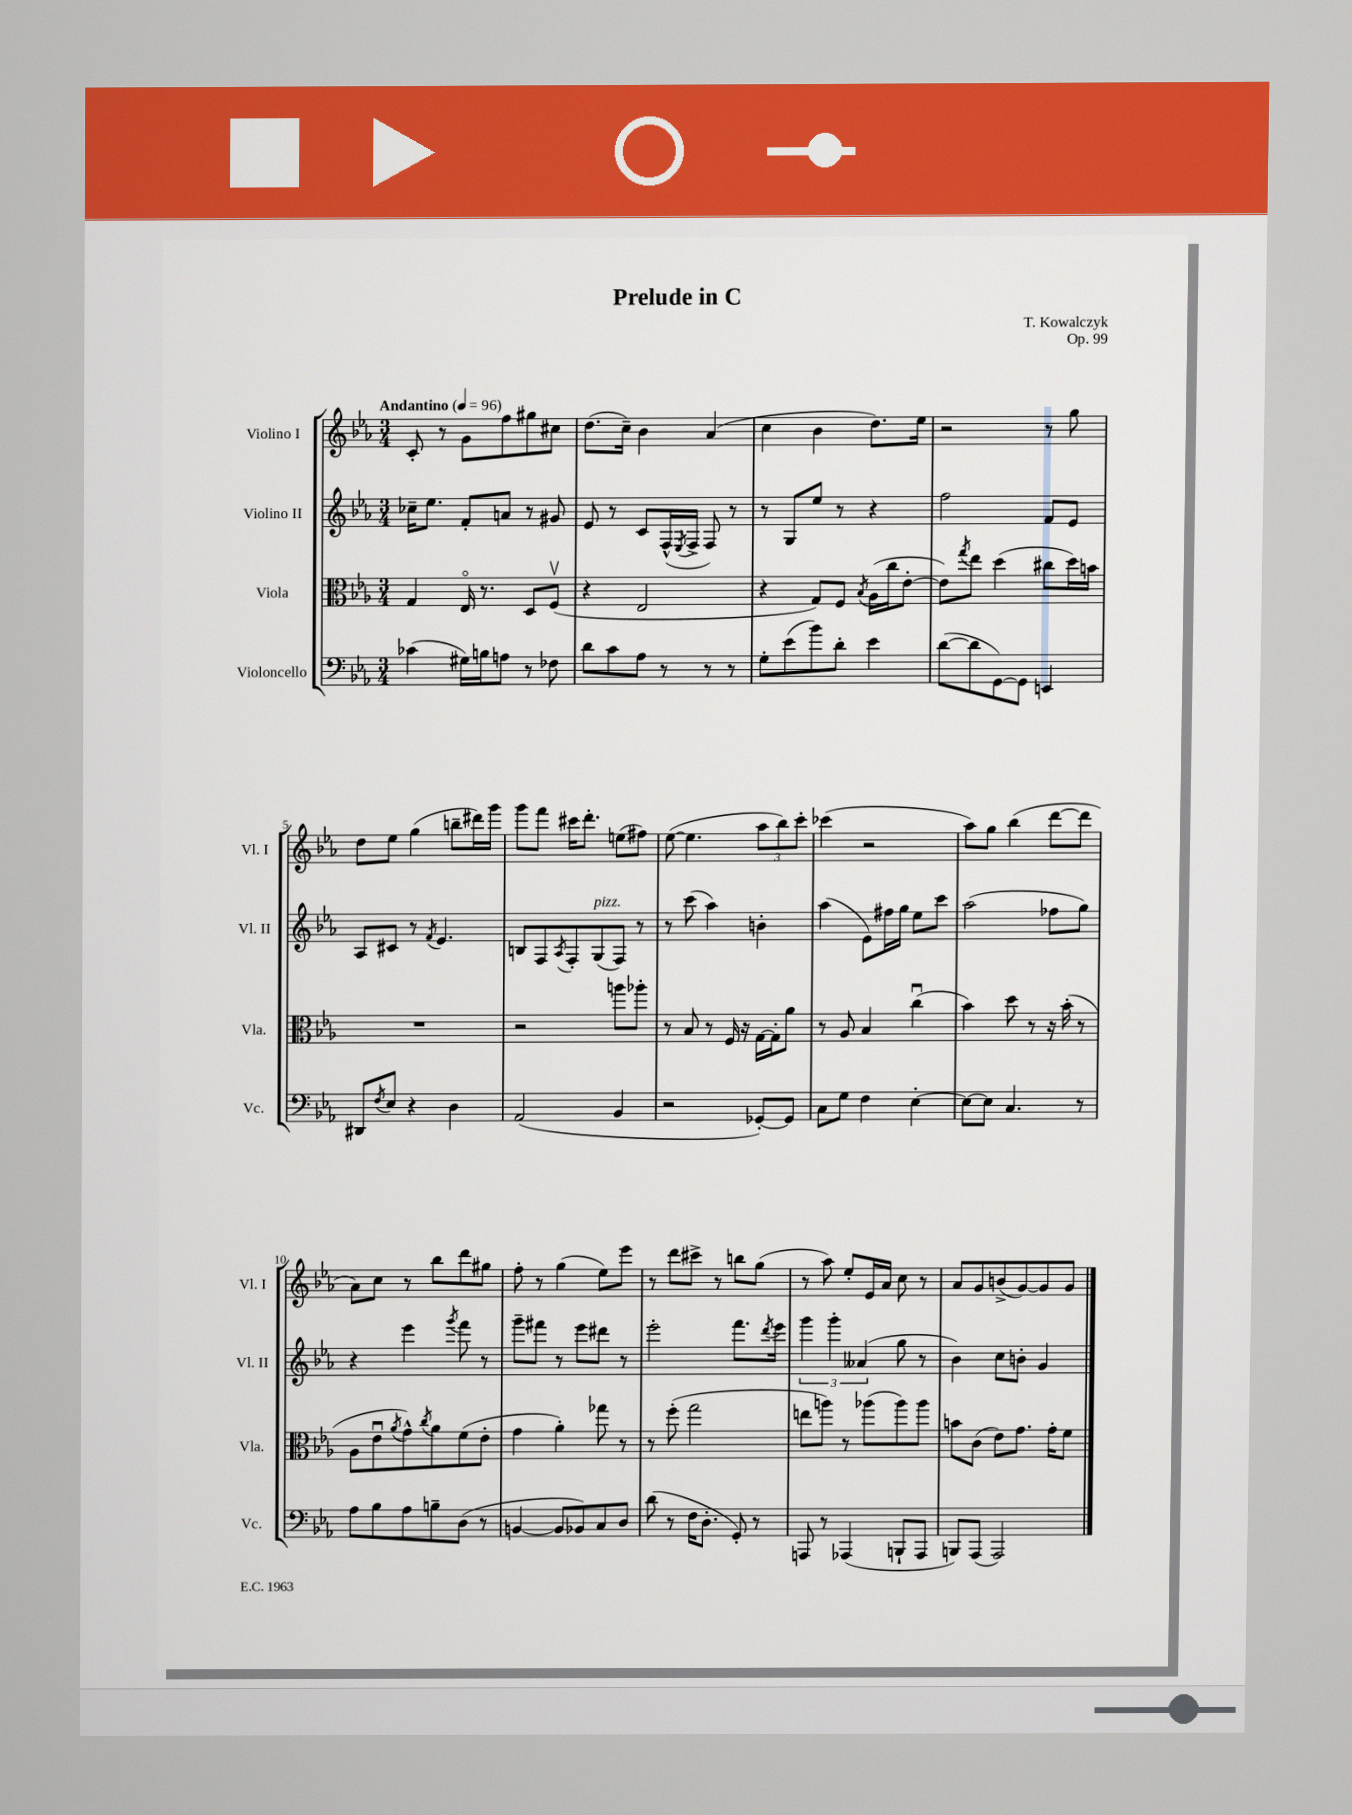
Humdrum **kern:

**kern	**kern	**kern	**kern
*part4	*part3	*part2	*part1
*staff4	*staff3	*staff2	*staff1
*I"Violoncello	*I"Viola	*I"Violino II	*I"Violino I
*I'Vc.	*I'Vla.	*I'Vl. II	*I'Vl. I
*clefF4	*clefC3	*clefG2	*clefG2
*k[b-e-a-]	*k[b-e-a-]	*k[b-e-a-]	*k[b-e-a-]
*M3/4	*M3/4	*M3/4	*M3/4
*MM96	*MM96	*MM96	*MM96
=1	=1	=1	=1
!	!	!	!LO:TX:a:B:t=Andantino
(4c-X\	4G/	16cc-X~\KL	8c'/
.	.	8.ee-\J	.
.	.	.	8r
16G#X\LL)	16E-/	8f'/L	8g\L
16Bn\J	8.r	.	.
8An\J	.	8an/J	8ff\
8r	8D/L	8r	8gg#X\
8F-X\	(8Fv/J	8g#X/	8cc#X\J
=2	=2	=2	=2
8d\L	4r	8e-/	(8.dd\L
8c\	.	8r	.
.	.	.	16cc~\Jk)
8A-\J	2E-/	8c/L	4b-\
8r	.	(16F^^/L	.
.	.	8qE-/	.
.	.	16F^/JJ	.
8r	.	8F/)	(4a-/
8r	.	8r	.
=3	=3	=3	=3
8G'\L	4r	8r	4cc\
(8e-\	.	8G/L	.
8b-\)	8G/L)	8ee-/J	4b-\
8d'\J	8F/J	8r	.
.	8qB-/	.	.
4e-\	(16A-\LL	4r	8.dd\L)
.	16cc\J	.	.
.	[8e-'\J	.	.
.	.	.	16ee-\Jk
=4	=4	=4	=4
([8d\L	8e-\L])	2ff\	2r
.	8qgg/	.	.
8d\]	8ee-\J	.	.
[8GG\)	(4dd\	.	.
8GG\J]	.	.	.
4EEn/	8cc#X\L	8f/L	8r
.	16dd\L)	8e-/J	8gg\
.	16bn\JJ	.	.
!!LO:LB:g=z
=5	=5	=5	=5
8DD#X/L	2.r	8A-/L	8dd\L
8qF/	.	.	.
8E-/J	.	8c#X/J	8ee-\J
4r	.	8r	(4gg\
.	.	8qf/	.
.	.	4.e-/	.
4D\	.	.	8bbn~\L
.	.	.	16ddd#X\L)
.	.	.	16ggg\JJ
=6	=6	=6	=6
(2AA-/	2r	8Bn/L	8ggg\L
.	.	8F/	8fff\J
.	.	8qA-/	.
.	.	8F'/	16ccc#X\KL
.	.	.	8.ddd'\J
!	!	!LO:TX:a:i:t=pizz.	!
.	.	(8G/	.
4BB-/	8aan\L	8F/J)	(8een\L
.	8aa-X'\J	8r	8ff#X\J)
=7	=7	=7	=7
2r	8r	8r	([8ee-\
.	8B-/	(8ccc\	4.ee-\]
.	8r	4aa-\)	.
.	16F/	.	.
.	16r	.	.
[8GG-X'/L)	[16G\LL	4bn'\	12aa-\L
.	16G'\J]	.	.
.	.	.	12bb-\)
8GG-/J]	8a-\J	.	.
.	.	.	12ccc'\J
=8	=8	=8	=8
8C\L	8r	(4aa-\	(4ccc-X\
8G\J	8A-/	.	.
4F\	4B-/	8e-\L)	2r
.	.	16ff#X\L	.
.	.	16gg\JJ	.
[4E-'\	(4ccu\	8ee-\L	.
.	.	8ccc\J	.
=9	=9	=9	=9
8E-\L_	4b-\)	(2aa-\	8aa-\L)
8E-\J]	.	.	8gg\J
4.C/	8dd\	.	(4bb-\
.	8r	.	.
.	16r	8ff-X\L	[8ddd\L
.	(16b-'\	.	.
8r	8r	8gg\J)	8ddd\J]
!!LO:LB:g=z
=10	=10	=10	=10
8A-\L	8A-\L	4r	8a-\L)
8B-\	8e-u\	.	8cc\J
.	8qa-/	.	.
8A-\	8g^^\)	4eee-\	8r
.	8qcc/	.	.
8Bn~\	8a-\	.	8bb-\L
.	.	8qggg/	.
(8D\J	(8f\	8fff\	8ddd\
8r	8e-'\J	8r	8gg#X\J
=11	=11	=11	=11
[4BBn/	4g\	8ggg~\L	8ff'\
.	.	8fff#X\J	8r
8BB/L]	4a-'\)	8r	(4gg\
8BB-X/)	.	8eee-\L	.
8C/	8gg-X\	8ddd#X\J	8ee-\L)
8D/J	8r	8r	8eee-\J
=12	=12	=12	=12
(8d\	8r	2eee-'\	8r
8r	(8ff'\	.	8ddd\L
16F\KL	2gg\	.	8ccc#X^\J
8.D'\J	.	.	.
.	.	.	8r
8GG'/)	.	8.fff\L	8bbn\L
8r	.	.	(8gg\J
.	.	8qddd/	.
.	.	16eee-\Jk	.
=13	=13	=13	=13
8AAAn/	8een\L	6ggg\	8r
8r	8aan\J)	.	8aa-\)
.	.	6ggg'\	.
(4AAA-X/	8r	.	8ee-'/L
.	.	(6a--X/	.
.	(8aa-X\L	.	16e-/L
.	.	.	16a-/JJ
8BBBn`/L	8aa-\)	8gg\	8cc\
8AAA-/J	8aa-\J	8r	8r
=14	=14	=14	=14
8BBBn/L)	8bn\L	4b-\)	8a-/L
(8AAA-/J	(8c\J	.	8g/
2AAA-/)	8e-\L)	8cc\L	(8bn^/
.	8.g\J	8bn'\J	[8g/)
.	.	4g/	8g/]
.	16g'\KL	.	.
.	8f\J	.	8g/J
==	==	==	==
*-	*-	*-	*-
